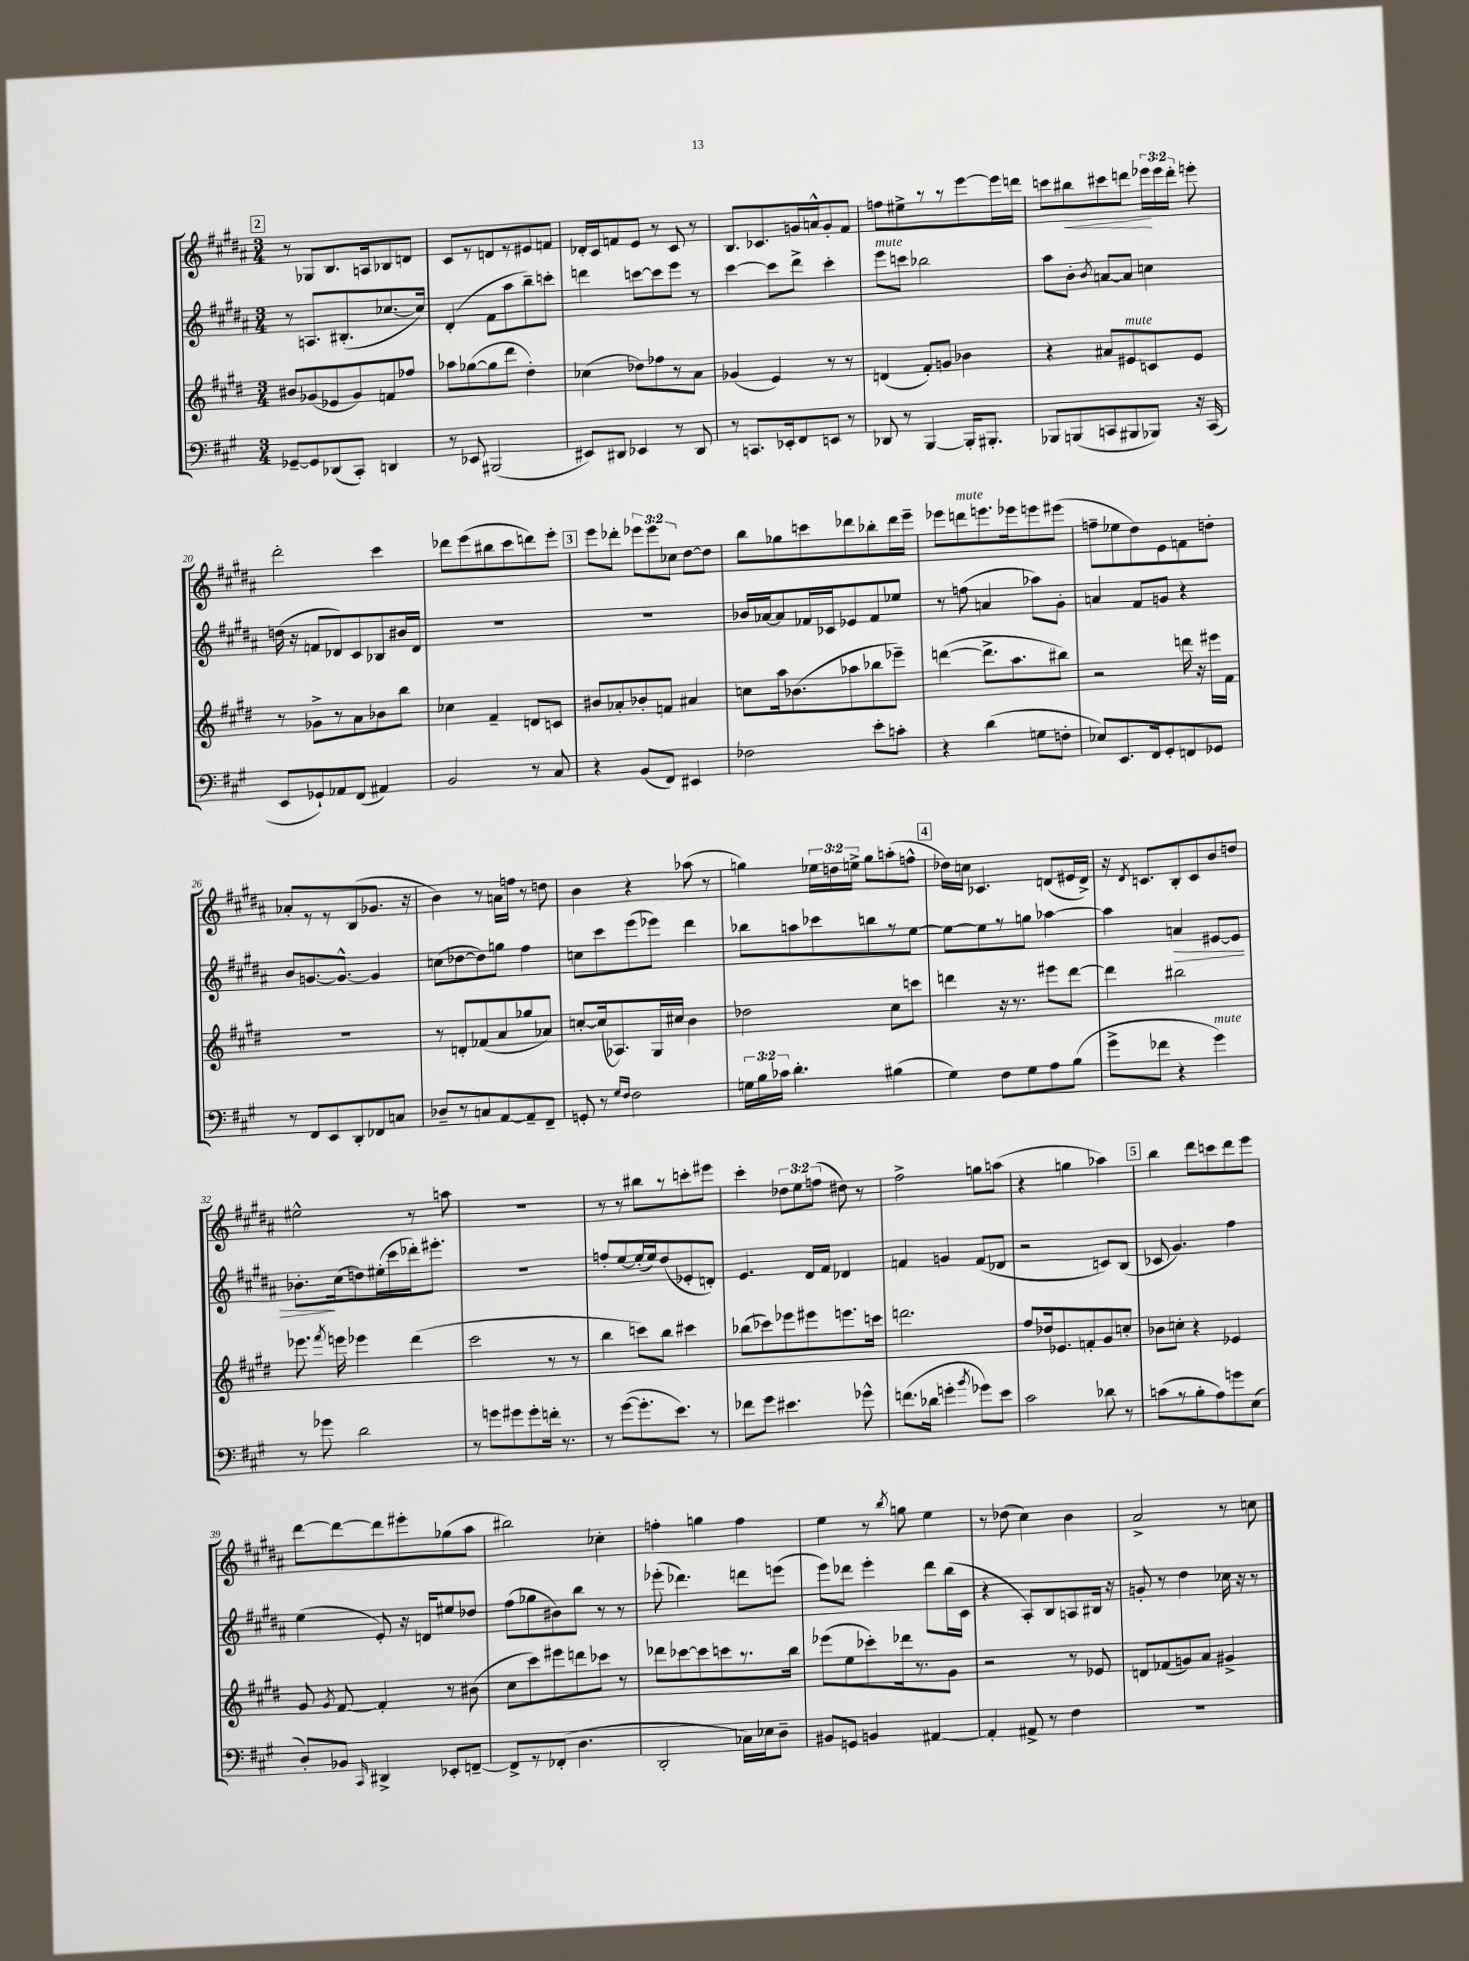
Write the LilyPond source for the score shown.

<<
\new StaffGroup <<
\new Staff = "s0" {
    \clef treble \key b \major \numericTimeSignature \time 3/4 \override Staff.TupletNumber.text = #tuplet-number::calc-fraction-text
    \autoBeamOff \mark \markup { \box "2" } r8 ges8[ b8. a16 bes8 d'8] |
    cis'8[ r8 d'8 r8 eis'8 f'8] |
    des'16[-. cis'16 f'8 e'8] r8 cis'8 r8 |
    b8.[ ces'8. g'16 a'16-^ g'8-. fis'8] |
    f''8[ eis''8-> r8 r8 e'''8~ e'''16 d'''16] |
    c'''8[ bis''8\< cis'''8 d'''8] \tuplet 3/2 { ees'''16[\! ees'''16 d'''16]-. } e'''8-. |
    dis'''2-. cis'''4 |
    des'''8[ e'''8( bis''8 cis'''8 d'''8) e'''8]-. |
    \mark \markup { \box "3" } e'''8[ des'''8]-. \tuplet 3/2 { ees'''8[ ees'''8 ces''8] } dis''8[~ dis''8] |
    b''8[ ges''8 c'''8 des'''8 bes''8-. des'''16 e'''16]-- |
    ees'''8[ d'''8^\markup { \italic "mute" } e'''8. ees'''16 e'''8 eis'''8]( |
    f''8[-- ees''8 dis''8) e'8 f'8 d''8]-. |
    aes'8[-. r8 r8 b8( ges'8.] r16 |
    b'4) r8 a'16[ f''16] r8 d''8 |
    b'4 r4 aes''8( r8 |
    g''4) \tuplet 3/2 { ees''16[ d''16 e''16]-> } g''8[ a''8-.( f''8]-^ |
    \mark \markup { \box "4" } des''16[) c''16] ces'4. d'8[( eis'16 d'16]->) |
    r16 \acciaccatura { dis'8 } c'8.[ b8-. c'8 b'8 d''8] |
    eis''2-^ r8 a''8 |
    R2. |
    r8 r8 bis''8[ r8 c'''8-. eis'''8] |
    cis'''4-. \tuplet 3/2 { des''8[ e''8 f''8]( } dis''8) r8 |
    fis''2-> g''8[ a''8]( |
    r4 g''4 aes''4) |
    \mark \markup { \box "5" } b''4 dis'''8[ c'''8 dis'''8 e'''8] |
    dis'''8[~ dis'''8~ dis'''8 eis'''8-. ges''8( ais''8] |
    bis''2) ces''4-. |
    f''4-. g''4 f''4 |
    e''4 r8 \acciaccatura { b''8 } g''8 e''4 |
    r8 des''8( cis''4) b'4 |
    ais'2-> r8 c''8 \bar "|." |
}
\new Staff = "s1" {
    \clef treble \key b \major \numericTimeSignature \time 3/4
    \autoBeamOff \mark \markup { \box "2" } r8 a8.[ bis8.-.( ces''8.~ ces''16]) |
    dis'4-.( fis'8[ ais''8 b''8--) c'''8]-. |
    d'''4 c'''8[~ c'''8 e'''8] r8 |
    cis'''4~ cis'''8[ dis'''8]-> cis'''4-. |
    e'''8[^\markup { \italic "mute" } c'''8] bes''2 |
    ais''8[ b'8]-. \acciaccatura { b'8 } a'8[~ a'8] c''4 |
    d''16( r16 f'8[ des'8) cis'8 bes8 bis'16 des'16] |
    R2. |
    \mark \markup { \box "3" } R2. |
    bes'16[ aes'16~ aes'8 fes'16 ces'16 ees'8 fes'8 ees''8] |
    r8 f''8( a'4 aes''8[) gis'8]-. |
    a'4 fis'8[ g'8] r4 |
    b'8[ g'8.~ g'8.]~-^ g'4 |
    c''8[( des''8~ des''8) g''8] fis''4 |
    c''8[ cis'''8 e'''8( ees'''8]) dis'''4 |
    bes''8[ a''8 ces'''8 b''8 r8 e''8]~ |
    \mark \markup { \box "4" } e''8[~ e''8 r8 g''8] aes''4~ |
    aes''4 a'4\> eis'8[~ eis'8] |
    bes'8.[-.\! cis''16( d''8) eis''16-.( cis'''16 des'''16-.) eis'''8.]-. |
    R2. |
    f''8[-. e''8~ e''16-.( e''16) dis''8( ees'8-. d'8]-.) |
    e'4. dis'16[ fis'16] des'4 |
    f'4 g'4 f'8[( des'8] |
    r2 c'8[) b8]( |
    \mark \markup { \box "5" } ces'8 gis'4.) fis''4 |
    e''4( e'8-.) r16 d'16[ eis''8 des''8] |
    fis''8[( ges''8 bis'8) b''8] r8 r8 |
    ees'''8-.( des'''4.) d'''8[ e'''8]( |
    e'''8[) des'''8] e'''4-. des'''8[ b''16( cis'16] |
    r4 ais8[-.) b8 a8 bis16] r16 |
    g'8-. r8 dis''4 ces''16 r16 r8 \bar "|." |
}
\new Staff = "s2" {
    \clef treble \key e \major \numericTimeSignature \time 3/4
    \autoBeamOff \mark \markup { \box "2" } bis'8[ ges'8( ees'8 ges'8) f'8 fes''8] |
    aes''8[ ges''8~( ges''8 dis'''8] dis''4-.) |
    ces''4( des''8[) fes''8 r8 a'8] |
    ges'4( e'4) r8 r8 |
    d'4( fis'8[-.) g'8] bes'4 |
    r4 ais'8[ eis'8^\markup { \italic "mute" } c'8 eis'8] |
    r8 ges'8[-> r8 a'8 bes'8 b''8] |
    ces''4 fis'4-- d'8[ c'8] |
    \mark \markup { \box "3" } bis'8[ aes'8-. bes'8-. f'8] ais'4 |
    c''8[ a''16 bes'8.( aes''8 bes''8 ees'''8]--) |
    d'''4~( d'''8.[-> a''8. bis''8]) |
    r2 d'''16 r16 eis'''16[ fis'16] |
    R2. |
    r8 d'8[-. fes'8( a'8 ges''8 aes'8]) |
    c''8[~-. c''16( aes8.) gis16 cis''16] b'4 |
    des''2 cis''8[ c'''8] |
    \mark \markup { \box "4" } d'''4 r16 r8. eis'''8[ d'''8]~ |
    d'''4 bis''2 |
    ees'''8. \acciaccatura { fis'''8 } e'''16 ees'''4 dis'''4( |
    cis'''2 r8 r8 |
    b''4 c'''8[) b''8] cis'''4 |
    bes''8[( ces'''8) ees'''8 eis'''8 e'''8. c'''16] |
    d'''2. |
    fis''8[ des''16 ees'8. f'8-. gis'8 c''8]-. |
    \mark \markup { \box "5" } bes'8[ c''8]-. r4 ees'4 |
    gis'8 \acciaccatura { gis'8 } fis'8~ fis'4-. r8 bis'8( |
    cis''8[ cis'''8) eis'''8 d'''8 ces'''8] r8 |
    des'''8[ ces'''8~ ces'''8 c'''8 r8. b''16] |
    ees'''8[( e''8 ces'''8-.) des'''16 r8. gis'8] |
    r2 r8 ees'8 |
    d'8[ fes'8( g'8) a'8] gis'4-> \bar "|." |
}
\new Staff = "s3" {
    \clef bass \key a \major \numericTimeSignature \time 3/4 \override Staff.TupletNumber.text = #tuplet-number::calc-fraction-text
    \autoBeamOff \mark \markup { \box "2" } ges,8[~-- ges,8 des,8( cis,8]-.) d,4 |
    r8 ees,8 bis,,2( |
    eis,8[) dis,8] ees,4 r8 dis,8 |
    r8 c,8.[ ees,16-. fis,8 e,8] r8 |
    des,8 r8 b,,4~ b,,16[-. bis,,8.]-. |
    bes,,8[ b,,8( c,8 bis,,8 bes,,8]) r16 c,16( |
    e,8[ ges,8-!) aes,8 fis,8]( ais,4) |
    b,2 r8 cis8 |
    \mark \markup { \box "3" } r4 b,8[( fis,8]) eis,4 |
    fes2 e'8[-. c'8]-. |
    r4 d'4( g8[ f8]-. |
    ees8[) e,8. fis,16 gis,8-. f,8 ges,8] |
    r8 fis,8[ e,8 d,8-. fes,8 c8] |
    des8[-- r8 c8 a,8~ a,8-- fis,8]-- |
    g,8-. r8 \grace { gis16[ fis16] } fis2 |
    \tuplet 3/2 { g16[ b16 ces'16] } d'4.-. bis4( |
    \mark \markup { \box "4" } gis4) fis8[ gis8 a8 b8]( |
    gis'8[-> fes'8] r4 gis'4^\markup { \italic "mute" }) |
    r8 ges'8 d'2 |
    r8 g'8[ gis'8 gis'8-. f'16]-. r8. |
    r8 gis'8[~( gis'8.-. e'8.]) r8 |
    fes'8[ gis'8] eis'4. ges'8-^ |
    f'8.[( des'16] g'4-. \acciaccatura { b'8 } ges'8[) e'8] |
    cis'2 des'8 r8 |
    \mark \markup { \box "5" } c'8[( r8 b8-. a8) g'8 e8]( |
    d8[-.) bes,8] \grace { cis,16 } dis,4-> ees,8[-. f,8]~-- |
    f,8[-> r8 fes,8]-.( d4. |
    d,2-. ces16[) ees16 d8]-- |
    bis,8[ g,8] b,4 ais,4~ |
    ais,4-. ais,8-> r8 fis4 |
    R2. \bar "|." |
}
>>
>>
\layout { \context { \Score currentBarNumber = #14 } }
